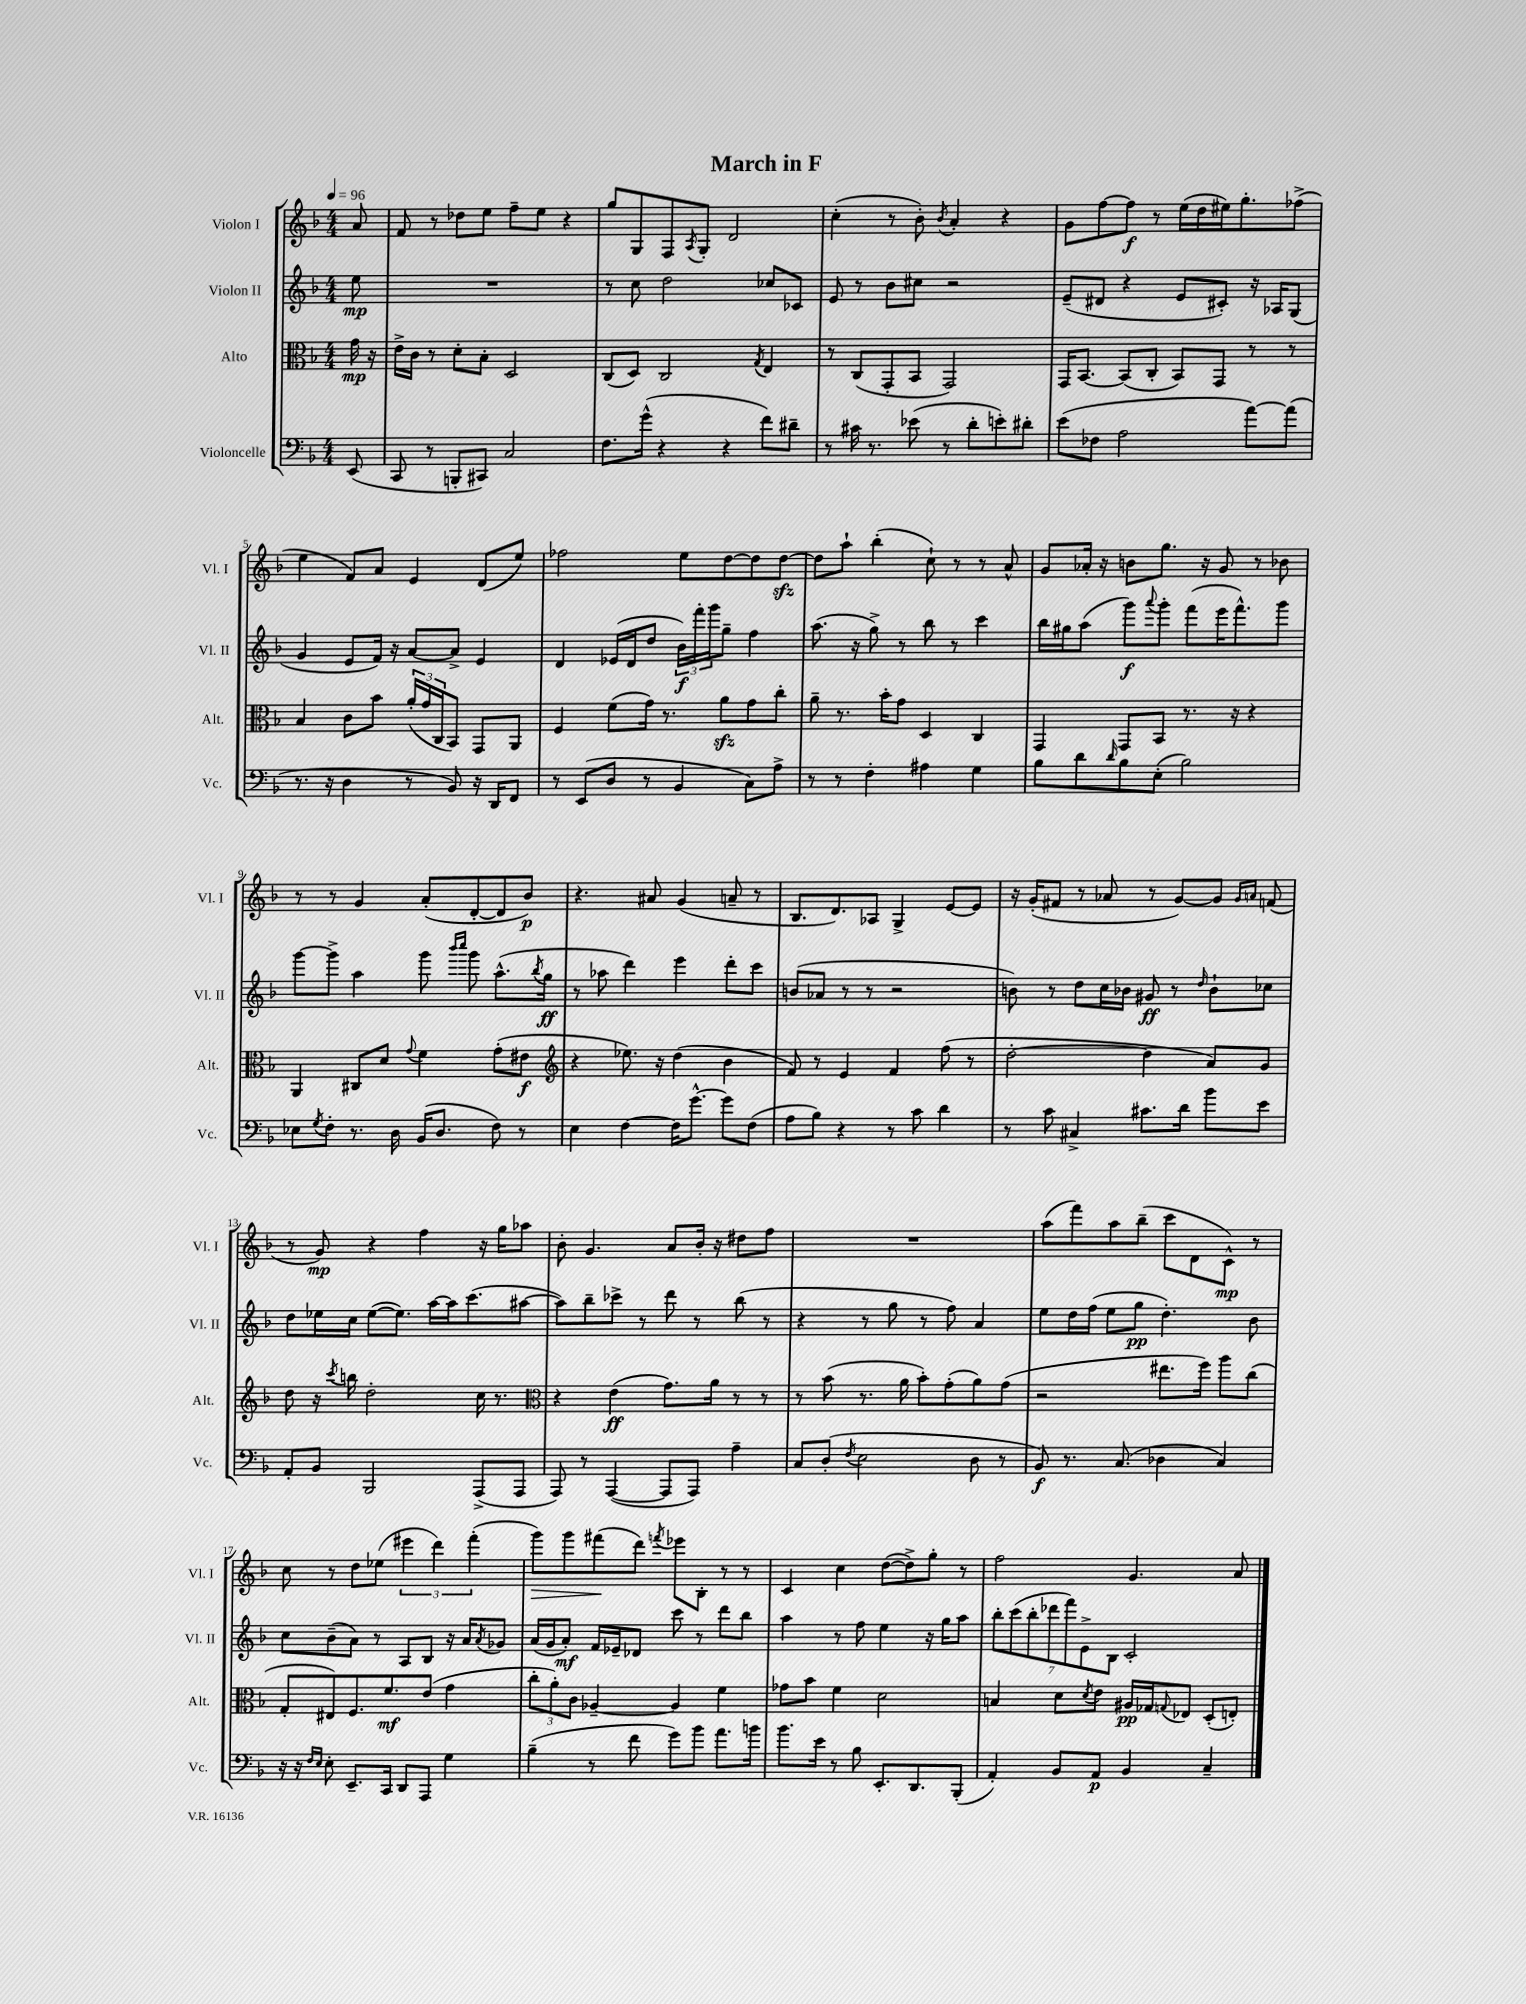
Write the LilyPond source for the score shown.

\header { title = "March in F" }
<<
\new StaffGroup <<
\new Staff = "s0" \with { instrumentName = "Violon I" shortInstrumentName = "Vl. I" } {
    \clef treble \key f \major \numericTimeSignature \time 4/4 \partial 8 \tempo 4 = 96
    a'8 |
    f'8 r8 des''8 e''8 f''8-- e''8 r4 |
    g''8 g8 f8 \acciaccatura { a8 } g8-. d'2 |
    c''4-.( r8 bes'8-.) \acciaccatura { bes'8 } a'4-. r4 |
    g'8 f''8~ f''8\f r8 e''16( d''16 eis''16) g''8.-. fes''8->( |
    e''4 f'8) a'8 e'4 d'8( e''8) |
    fes''2 e''8 d''8~ d''8 d''8~\sfz |
    d''8 a''8-! bes''4-.( c''8-!) r8 r8 a'8-^ |
    g'8 aes'16-. r16 b'8 g''8. r16 g'8 r8 bes'8 |
    r8 r8 g'4 a'8-.( d'8~-. d'8 bes'8\p) |
    r4. ais'8 g'4( a'8-- r8 |
    bes8. d'8.) aes8 g4-> e'8~ e'8 |
    r16 g'16-.( fis'8 r8 aes'8 r8 g'8~) g'8 \grace { g'16 a'16 } f'8( |
    r8 g'8\mp) r4 f''4 r16 g''16 aes''8 |
    bes'8-. g'4. a'8 bes'16-. r16 dis''8 f''8 |
    R1 |
    a''8( f'''8) a''8 bes''8--( c'''8 d'8 c'8-^\mp) r8 |
    c''8 r8 d''8 ees''8( \tuplet 3/2 { eis'''4 d'''4) f'''4-.( } |
    g'''8\>) g'''8 fis'''8\!( d'''8) \acciaccatura { f'''8 } ees'''8 bes8-. r8 r8 |
    c'4 c''4 d''8~( d''8->) g''8-. r8 |
    f''2 g'4. a'8 \bar "|." |
}
\new Staff = "s1" \with { instrumentName = "Violon II" shortInstrumentName = "Vl. II" } {
    \clef treble \key f \major \numericTimeSignature \time 4/4 \partial 8
    e''8\mp |
    R1 |
    r8 c''8 d''2 ces''8 ces'8 |
    e'8 r8 bes'8 cis''8 r2 |
    e'8--( dis'8 r4 e'8 cis'8-.) r16 aes16 g8( |
    g'4 e'8 f'16) r16 a'8~ a'8-> e'4 |
    d'4 ees'16( d'16 d''8 \tuplet 3/2 { bes'16\f) f'''16-. g'''16 } g''8-- f''4 |
    a''8.( r16 g''8->) r8 bes''8 r8 c'''4 |
    bes''16 gis''16 a''8( g'''8\f) \appoggiatura { a'''8 } g'''8-. f'''8( e'''16 f'''8.-^) g'''8 |
    g'''8~ g'''8-> a''4 g'''8 \grace { bes'''16 c''''16 } g'''8 a''8.-^( \acciaccatura { bes''8 } g''16\ff |
    r8 aes''8 d'''4) e'''4 d'''8-. c'''8 |
    b'8( aes'8 r8 r8 r2 |
    b'8) r8 d''8 c''16 bes'16 gis'8\ff r8 \grace { d''16 } bes'8-! ces''8 |
    d''8 ees''16 c''16 ees''8~( ees''8.) a''16~ a''16 c'''8.( ais''8~ |
    ais''8) bes''8-- ces'''8-> r8 d'''8 r8 bes''8( r8 |
    r4 r8 g''8 r8 f''8) a'4 |
    e''8 d''16 f''16( e''8 g''8\pp d''4.-.) bes'8 |
    c''8 bes'8--( a'8) r8 a8 bes8 r16 a'16 \acciaccatura { a'8 } ges'8 |
    a'16( g'16 a'8-.\mf) f'16 ees'16-- des'8 c'''8 r8 d'''8 bes''8 |
    a''4 r8 f''8 e''4 r16 g''16 a''8 |
    \tuplet 7/4 { bes''8-. c'''8( bes''8-. des'''8 f'''8) e'8-> bes8 } c'2-. \bar "|." |
}
\new Staff = "s2" \with { instrumentName = "Alto" shortInstrumentName = "Alt." } {
    \clef alto \key f \major \numericTimeSignature \time 4/4 \partial 8
    g'16\mp r16 |
    e'16-> c'16 r8 d'8-. bes8-. d2 |
    c8( d8) c2 \acciaccatura { g8 } e4 |
    r8 c8( g,8-. bes,8 g,2) |
    g,16 bes,8.~ bes,8( c8-. bes,8) g,8 r8 r8 |
    bes4 c'8 bes'8 \tuplet 3/2 { a'16-.( g'16 c16 } bes,8) g,8 a,8 |
    f4 f'8( g'16) r8. a'8\sfz g'8 c''8-. |
    a'8-- r8. bes'16-. g'8 d4 c4 |
    g,4 g,8 bes,8 r8. r16 r4 |
    a,4 cis8 d'8 \appoggiatura { g'8 } f'4 g'8-.( eis'8\f |
    \clef treble r4 ees''8.) r16 d''4( bes'4 |
    f'8) r8 e'4 f'4 f''8( r8 |
    d''2~-. d''4 a'8) g'8 |
    d''8 r16 \acciaccatura { c'''8 } b''16 d''2-. c''16 r8. |
    \clef alto r4 e'4\ff( g'8.) a'16 r8 r8 |
    r8 bes'8( r8. a'16 bes'8-.) g'8-.( a'8) g'8( |
    r2 eis''8. f''16) a''8 c''8( |
    g8-. eis8) f8. f'8.\mf e'8( g'4 |
    \tuplet 3/2 { c''8-. a'8-.) c'8 } aes4~-- aes4 f'4 |
    ges'8 bes'8 f'4 d'2 |
    b4 d'8 \acciaccatura { d'8 } e'8 ais16\pp ges16 \appoggiatura { g8 } ees8 d8-.( e8-.) \bar "|." |
}
\new Staff = "s3" \with { instrumentName = "Violoncelle" shortInstrumentName = "Vc." } {
    \clef bass \key f \major \numericTimeSignature \time 4/4 \partial 8
    e,8( |
    c,8 r8 b,,8-. cis,8) c2 |
    f8. g'16-^( r4 r4 f'8) dis'8-- |
    r8 cis'16 r8. ees'8( r8 d'8-. e'8-.) dis'8-. |
    e'8( fes8 a2 a'8~) a'8( |
    r8. r16 d4 r8 bes,8) r16 d,16 f,8 |
    r8 e,8( d8 r8 bes,4 c8) a8-> |
    r8 r8 f4-. ais4 g4 |
    bes8 d'8 \grace { d'16 } bes8 e8-.( bes2) |
    ees8 \acciaccatura { g8 } f8-. r8. d16 bes,16( d8. f8) r8 |
    e4 f4~ f16 g'8.~-^ g'8 f8( |
    a8 bes8) r4 r8 c'8 d'4 |
    r8 c'8 cis4-> cis'8. d'16 bes'8 e'8 |
    a,8-. bes,8 bes,,2 a,,8->( a,,8 |
    a,,8) r8 a,,4~( a,,8 a,,8) a4-- |
    c8 d8-.( \acciaccatura { f8 } e2 d8 r8 |
    bes,8\f) r8. c8.( des4 c4) |
    r16 r16 \grace { f16 e16 } e8-. e,8.-- c,16 d,8 a,,8 g4 |
    bes4--( r8 f'8 g'8) bes'8 a'8. b'16 |
    bes'8. e'16 r8 bes8 e,8.-. d,8. bes,,8-.( |
    a,4-.) bes,8 a,8\p bes,4 c4-- \bar "|." |
}
>>
>>
